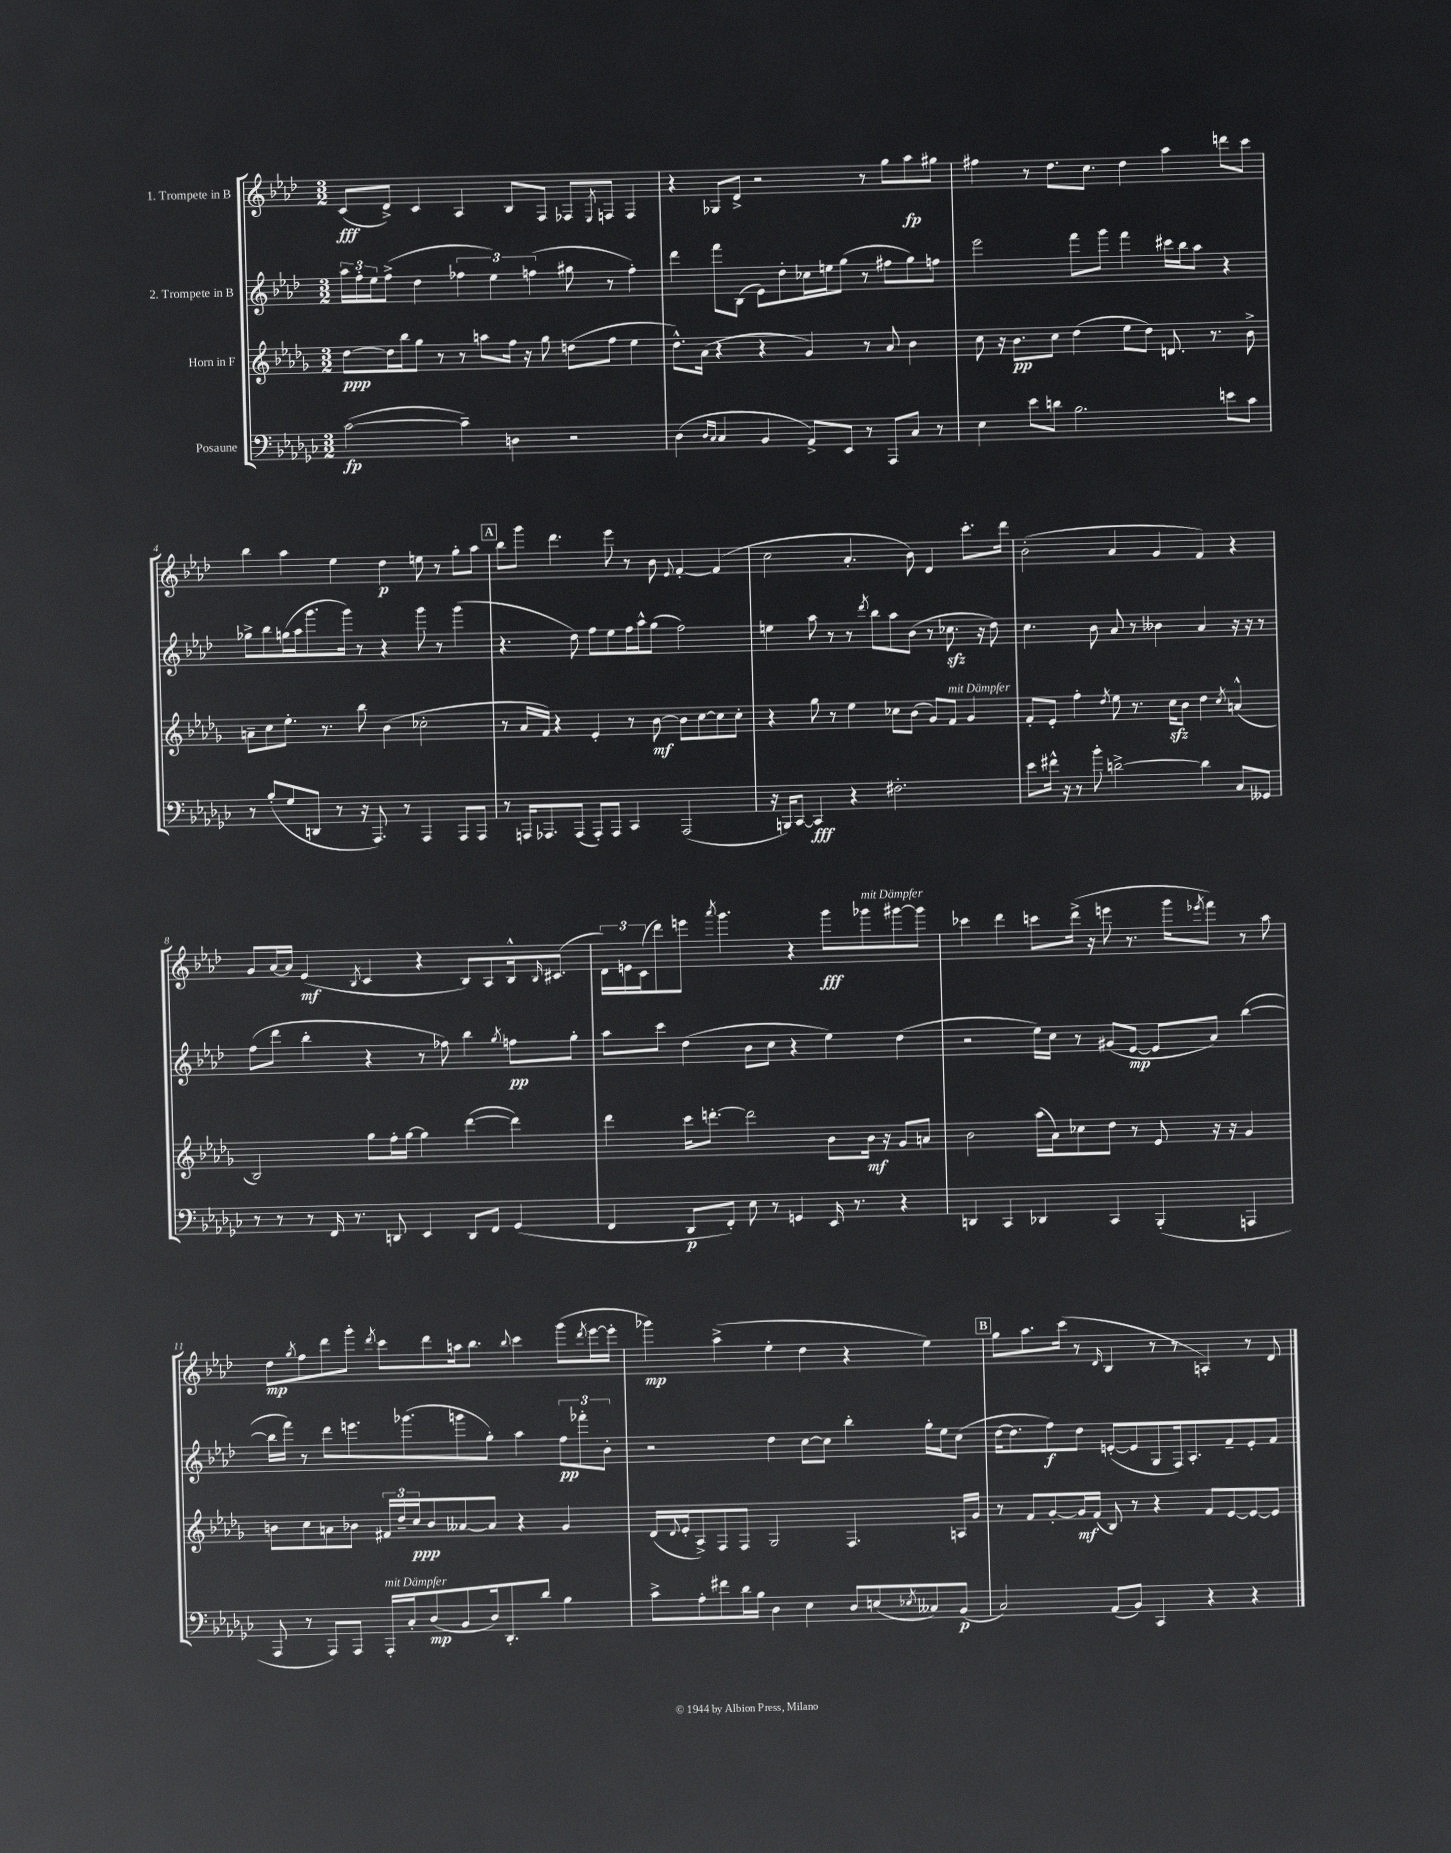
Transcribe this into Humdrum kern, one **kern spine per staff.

**kern	**dynam	**kern	**dynam	**kern	**dynam	**kern	**dynam
*part4	*part4	*part3	*part3	*part2	*part2	*part1	*part1
*staff4	*staff4	*staff3	*staff3	*staff2	*staff2	*staff1	*staff1
*I"Posaune	*	*I"Horn in F	*	*I"2. Trompete in B	*	*I"1. Trompete in B	*
*clefF4	*	*clefG2	*	*clefG2	*	*clefG2	*
*k[b-e-a-d-g-c-]	*	*k[b-e-a-d-g-]	*	*k[b-e-a-d-]	*	*k[b-e-a-d-]	*
*M3/2	*	*M3/2	*	*M3/2	*	*M3/2	*
=1	=1	=1	=1	=1	=1	=1	=1
([2c-\	fp	[8dd-\L	ppp	24aa-\LL	.	(8c/L	fff
.	.	.	.	24ff'\	.	.	.
.	.	.	.	24ee-\J	.	.	.
.	.	16dd-\L]	.	(8ff^\J	.	8d-^/J)	.
.	.	16bb-\J	.	.	.	.	.
.	.	8gg-\J	.	4dd-\	.	4c/	.
.	.	8r	.	.	.	.	.
4c-~\])	.	8r	.	6ff-X\	.	4A-/	.
.	.	8aan\L	.	.	.	.	.
.	.	.	.	6ee-\)	.	.	.
4Dn\	.	16ff\Jk	.	.	.	8B-/L	.
.	.	16r	.	.	.	.	.
.	.	.	.	(6ffn\	.	.	.
.	.	8gg-\	.	.	.	8F/J	.
2r	.	(8ddn\L	.	8gg#X\	.	8F-X/L	.
.	.	.	.	.	.	8qE-/	.
.	.	8ff\J	.	8r	.	8Fn/J	.
.	.	4ee-\	.	4ff'\)	.	4F/	.
=2	=2	=2	=2	=2	=2	=2	=2
(4D-\	.	8.dd-^^\L)	.	4ddd-\	.	4r	.
.	.	(16a-\Jk	.	.	.	.	.
16qqD-/LL	.	.	.	.	.	.	.
16qqC-/JJ	.	.	.	.	.	.	.
4C-/	.	4r	.	8fff\L	.	8G-X/L	.
.	.	.	.	(8B-\J	.	8d-^/J	.
4BB-/	.	4r	.	8e-\L)	.	2r	.
.	.	.	.	8dd-'\	.	.	.
8AA-^/L)	.	4g-/)	.	16cc-X\L	.	.	.
.	.	.	.	16een\J	.	.	.
8EE-/J	.	.	.	(8gg\J	.	.	.
8r	.	8r	.	8r	.	8r	.
8AAA-/L	.	8a-/	.	8ff#X\L	.	8gg\L	.
8C-/J	.	4b-\	.	8gg\)	.	8aa-\	fp
8r	.	.	.	8ffn\J	.	8gg#X\J	.
=3	=3	=3	=3	=3	=3	=3	=3
4E-\	.	8cc\	.	2eee-\	.	4ff#X\	.
.	.	16r	.	.	.	.	.
.	.	8.b-\L	pp	.	.	.	.
8e-\L	.	.	.	.	.	8r	.
8dn\J	.	8cc\J	.	.	.	8.dd-\L	.
2.B-\	.	(4dd-\	.	8fff\L	.	.	.
.	.	.	.	.	.	8.cc\J	.
.	.	.	.	8ggg\J	.	.	.
.	.	8ee-\L	.	4fff\	.	4dd-\	.
.	.	8dd-\J)	.	.	.	.	.
.	.	8.dn/	.	16ccc#X\LL	.	4aa-\	.
.	.	.	.	16bb-\J	.	.	.
.	.	.	.	8aa-\J	.	.	.
.	.	8.r	.	.	.	.	.
8en\L	.	.	.	4r	.	8dddn\L	.
8c-\J	.	8b-^\	.	.	.	8ccc\J	.
!!LO:LB:g=z
=4	=4	=4	=4	=4	=4	=4	=4
8r	.	8an~\L	.	8gg-X^\L	.	4bb-\	.
(8B-'/L	.	8cc\	.	8bb-\	.	.	.
8G-/	.	8.ee-'\J	.	(16ggn\L	.	4aa-\	.
.	.	.	.	16aa-\J	.	.	.
8DDn/J	.	.	.	8.ggg\	.	.	.
.	.	8.r	.	.	.	.	.
8r	.	.	.	.	.	4ee-\	.
.	.	.	.	16ggg\Jk)	.	.	.
16r	.	8bb-\	.	8r	.	.	.
8.AAA-/)	.	.	.	.	.	.	.
.	.	(4b-\	.	4r	.	4dd-\	p
8r	.	.	.	.	.	.	.
4AAA-/	.	2cc-X'\	.	8ggg\	.	8een\	.
.	.	.	.	8r	.	8r	.
8AAA-/L	.	.	.	(4ggg\	.	8gg'\L	.
8AAA-/J	.	.	.	.	.	8aa-\J	.
!!LO:REH:place=s1:t=A
=5	=5	=5	=5	=5	=5	=5	=5
8r	.	8r	.	4.r	.	8bb-\L	.
16AAAn/KL	.	16a-/LL	.	.	.	8ggg\J	.
8.AAA-X/	.	16f/JJ)	.	.	.	.	.
.	.	4r	.	.	.	4.ddd-\	.
(8AAA-/J	.	.	.	8dd-\)	.	.	.
8AAA-'/L)	.	4e-'/	.	8ff\L	.	.	.
8AAA-/J	.	.	.	8ee-\	.	8eee-\	.
4CC-/	.	8r	.	16ff\L	.	8r	.
.	.	.	.	16aa-^^\J	.	.	.
.	.	[8b-\	mf	(8gg\J	.	8b-\	.
.	.	.	.	.	.	8qqe-/	.
(2AAA-/	.	8b-\L]	.	2ff\)	.	[4f'/	.
.	.	[8cc\	.	.	.	.	.
.	.	8cc\]	.	.	.	(4f/]	.
.	.	8cc'\J	.	.	.	.	.
=6	=6	=6	=6	=6	=6	=6	=6
16r	.	4r	.	4een\	.	2cc\	.
16BBBn/KL)	.	.	.	.	.	.	.
[8CC-/J	.	.	.	.	.	.	.
4CC-/]	fff	8gg-\	.	8aa-\	.	.	.
.	.	8r	.	8r	.	.	.
4r	.	4ee-\	.	8r	.	4.a-'/	.
.	.	.	.	8qddd-/	.	.	.
.	.	.	.	8bb-\L	.	.	.
2.F#X'\	.	8cc-X\L	.	8aa-\	.	.	.
.	.	(8b-\J	.	(8b-\J	.	8b-\)	.
.	.	8g-/L)	.	8r	.	4d-/	.
!	!	!LO:TX:a:i:t=mit Dämpfer	!	!	!	!	!
.	.	8f/J	.	8.cc-Xzz\	.	.	.
.	.	4g-/	.	.	.	8.ccc'\L	.
.	.	.	.	16r	.	.	.
.	.	.	.	8dd-\)	.	.	.
.	.	.	.	.	.	16ddd-\Jk	.
=7	=7	=7	=7	=7	=7	=7	=7
8e-\L	.	8f'/L	.	4.cc\	.	(2b-'\	.
16f#X^^\Jk	.	8e-'/J	.	.	.	.	.
16r	.	.	.	.	.	.	.
8r	.	4ff'\	.	.	.	.	.
8b-'\	.	.	.	8b-\	.	.	.
.	.	8qdd-/	.	.	.	.	.
[2dn^\	.	8ee-\	.	8a-/	.	4a-/	.
.	.	8.r	.	8r	.	.	.
.	.	.	.	4b--X\	.	4g/	.
.	.	16cczz\KL	.	.	.	.	.
.	.	8b-\J	.	.	.	.	.
4d\]	.	4dd-\	.	4a-/	.	4f/)	.
.	.	8qcc/	.	.	.	.	.
8C-/L	.	(4an^^/	.	16r	.	4r	.
.	.	.	.	16r	.	.	.
8GG--X/J	.	.	.	8r	.	.	.
!!LO:LB:g=z
=8	=8	=8	=8	=8	=8	=8	=8
8r	.	2B-/)	.	(8ff\L	.	8g/L	.
8r	.	.	.	8ddd-\J	.	[16a-/L	.
.	.	.	.	.	.	16a-/JJ]	.
8r	.	.	.	4bb-'\	.	(4e-/	mf
16FF/	.	.	.	.	.	.	.
8.r	.	.	.	.	.	.	.
.	.	.	.	.	.	8qB-/	.
.	.	8gg-\L	.	4r	.	4c/	.
8DDn/	.	16ff'\L	.	.	.	.	.
.	.	[16gg-\JJ	.	.	.	.	.
4EE-/	.	4gg-\]	.	8r	.	4r	.
.	.	.	.	8ff-X\)	.	.	.
8DD/L	.	([4ddd-\	.	4bb-\	.	8B-/L)	.
8FF/J	.	.	.	.	.	8A-/	.
.	.	.	.	8qgg/	.	.	.
(4GG-/	.	4ddd-\])	.	8ffn\L	pp	16B-^^/k	.
.	.	.	.	.	.	16qqB-/	.
.	.	.	.	.	.	(8.c#X/J	.
.	.	.	.	8gg'\J	.	.	.
=9	=9	=9	=9	=9	=9	=9	=9
4FF/	.	4ddd-\	.	8aa-\L	.	24d-\LL)	.
.	.	.	.	.	.	24en\	.
.	.	.	.	.	.	(24c\J	.
.	.	.	.	8ccc\J	.	8ddd-\)	.
8DD-/L	p	16ccc\KL	.	(4dd-\	.	8eeen\J	.
.	.	[8.dddn'\J	.	.	.	.	.
.	.	.	.	.	.	8qaaa-/	.
8FF'/J)	.	.	.	.	.	4.ggg\	.
8E-\	.	2ddd\]	.	8b-\L	.	.	.
8r	.	.	.	8cc\J	.	.	.
4GGn/	.	.	.	4r	.	4r	.
16EE-/	.	8b-\L	.	4ee-\)	.	8ggg\L	fff
8.r	.	.	.	.	.	.	.
!	!	!	!	!	!	!LO:TX:a:i:t=mit Dämpfer	!
.	.	16b-\Jk	mf	.	.	8ggg-X\	.
.	.	16r	.	.	.	.	.
4r	.	8g-/L	.	(4dd-\	.	[8ggg#X\	.
.	.	8an/J	.	.	.	8ggg#\J]	.
=10	=10	=10	=10	=10	=10	=10	=10
4DDn/	.	2b-\	.	2r	.	4ccc-X\	.
4CC-/	.	.	.	.	.	4ddd-\	.
4DD-X/	.	(16aa-\LL	.	16ee-\LL)	.	8cccn\L	.
.	.	16a-\J)	.	16cc\JJ	.	.	.
.	.	8cc-X\	.	8r	.	(16ddd-^\Jk	.
.	.	.	.	.	.	16r	.
4CC-/	.	8dd-\J	.	(8g#X/L	.	8eeen\	.
.	.	8r	.	[8e-/J	mp	8.r	.
(4BBB-'/	.	8e-/	.	8e-/L]	.	.	.
.	.	.	.	.	.	16ggg\KL	.
.	.	.	.	.	.	8qeee-X/	.
.	.	16r	.	8a-/J)	.	8fff\J)	.
.	.	16r	.	.	.	.	.
4AAAn/	.	4g-/	.	([4bb-\	.	8r	.
.	.	.	.	.	.	8aa-\	.
!!LO:LB:g=z
=11	=11	=11	=11	=11	=11	=11	=11
8AAA-/	.	8bn\L	.	16bb-\LL]	.	8dd-\L	mp
.	.	.	.	16fff\JJ)	.	.	.
.	.	.	.	.	.	8qgg/	.
8r	.	8cc\	.	8r	.	8ff\	.
8AAA-/L)	.	8an\	.	8ddd-\L	.	8ddd-\	.
8AAA-/J	.	8b-X\J	.	8.eeen\	.	8ggg'\J	.
.	.	.	.	.	.	8qddd-/	.
!LO:TX:a:i:t=mit Dämpfer	!	!	!	!	!	!	!
16AAA-'/LL	.	24f#X/LL	.	.	.	8ccc\L	.
.	.	24dd-~/	.	.	.	.	.
16C-'/J	.	.	.	(8.ggg-X\	.	.	.
.	.	24cc/J	ppp	.	.	.	.
(8D-/	mp	8b-/	.	.	.	8ddd-\	.
8BB-/	.	[8a--X/	.	8gggn\	.	16aan\k	.
.	.	.	.	.	.	8.bb-\J	.
16D-/k)	.	8a--/J]	.	8gg'\J)	.	.	.
8.DD-'/	.	.	.	.	.	.	.
.	.	.	.	.	.	8qqbb-/	.
.	.	4r	.	4aa-\	.	4ccc\	.
8d-/J	.	.	.	.	.	.	.
4B-\	.	4g-/	.	12ff\L	pp	(8ggg\L	.
.	.	.	.	12fff-X'\	.	.	.
.	.	.	.	.	.	8qddd-/	.
.	.	.	.	.	.	[16eee-\L	.
.	.	.	.	12b-'\J	.	.	.
.	.	.	.	.	.	16eee-'\JJ]	.
=12	=12	=12	=12	=12	=12	=12	=12
8c-^\L	.	(16d-/LL	.	2r	.	4ggg-X\)	mp
.	.	8qqd-/	.	.	.	.	.
.	.	16e-'/J	.	.	.	.	.
8A-'\	.	8A-^/)	.	.	.	.	.
8f#X\	.	8F/	.	.	.	(4aa-^\	.
16d-\L	.	8F/J	.	.	.	.	.
16B-\JJ	.	.	.	.	.	.	.
4D-\	.	2G-/	.	4dd-\	.	4ee-'\	.
4E-\	.	.	.	[8cc\L	.	4dd-\	.
.	.	.	.	8cc\J]	.	.	.
8D-/L	.	4.F/	.	4bb-'\	.	4r	.
(8En/	.	.	.	.	.	.	.
8qE-X/	.	.	.	.	.	.	.
8C--X/)	.	.	.	16gg'\LL	.	4ee-\)	.
.	.	.	.	16ee-\J	.	.	.
(8BB-/J	p	16An/LL	.	(8cc\J	.	.	.
.	.	16g-/JJ	.	.	.	.	.
!!LO:REH:place=s1:t=B
=13	=13	=13	=13	=13	=13	=13	=13
2C-/)	.	8r	.	[16dd-\KL	.	8gg\L	.
.	.	.	.	8.dd-\]	.	.	.
.	.	8f/L	.	.	.	8.aa-\	.
.	.	[8g-'/	.	8ff\)	f	.	.
.	.	.	.	.	.	(16ccc\Jk	.
.	.	16g-/L]	mf	8dd-\J	.	8r	.
.	.	(16f/JJ	.	.	.	.	.
.	.	.	.	.	.	16qqd-/	.
(8AA-/L	.	8B-/)	.	([8en'/L	.	4B-/	.
8BB-/J)	.	8r	.	8e/]	.	.	.
4CC-/	.	4r	.	8G/	.	8r	.
.	.	.	.	16F/k)	.	8r	.
.	.	.	.	8.A-'/	.	.	.
4r	.	8f/L	.	.	.	4An'/)	.
.	.	[8e-/	.	8f~/	.	.	.
4r	.	8e-/_	.	8e'/	.	8r	.
.	.	8e-/J]	.	8f/J	.	8d-/	.
==	==	==	==	==	==	==	==
*-	*-	*-	*-	*-	*-	*-	*-
